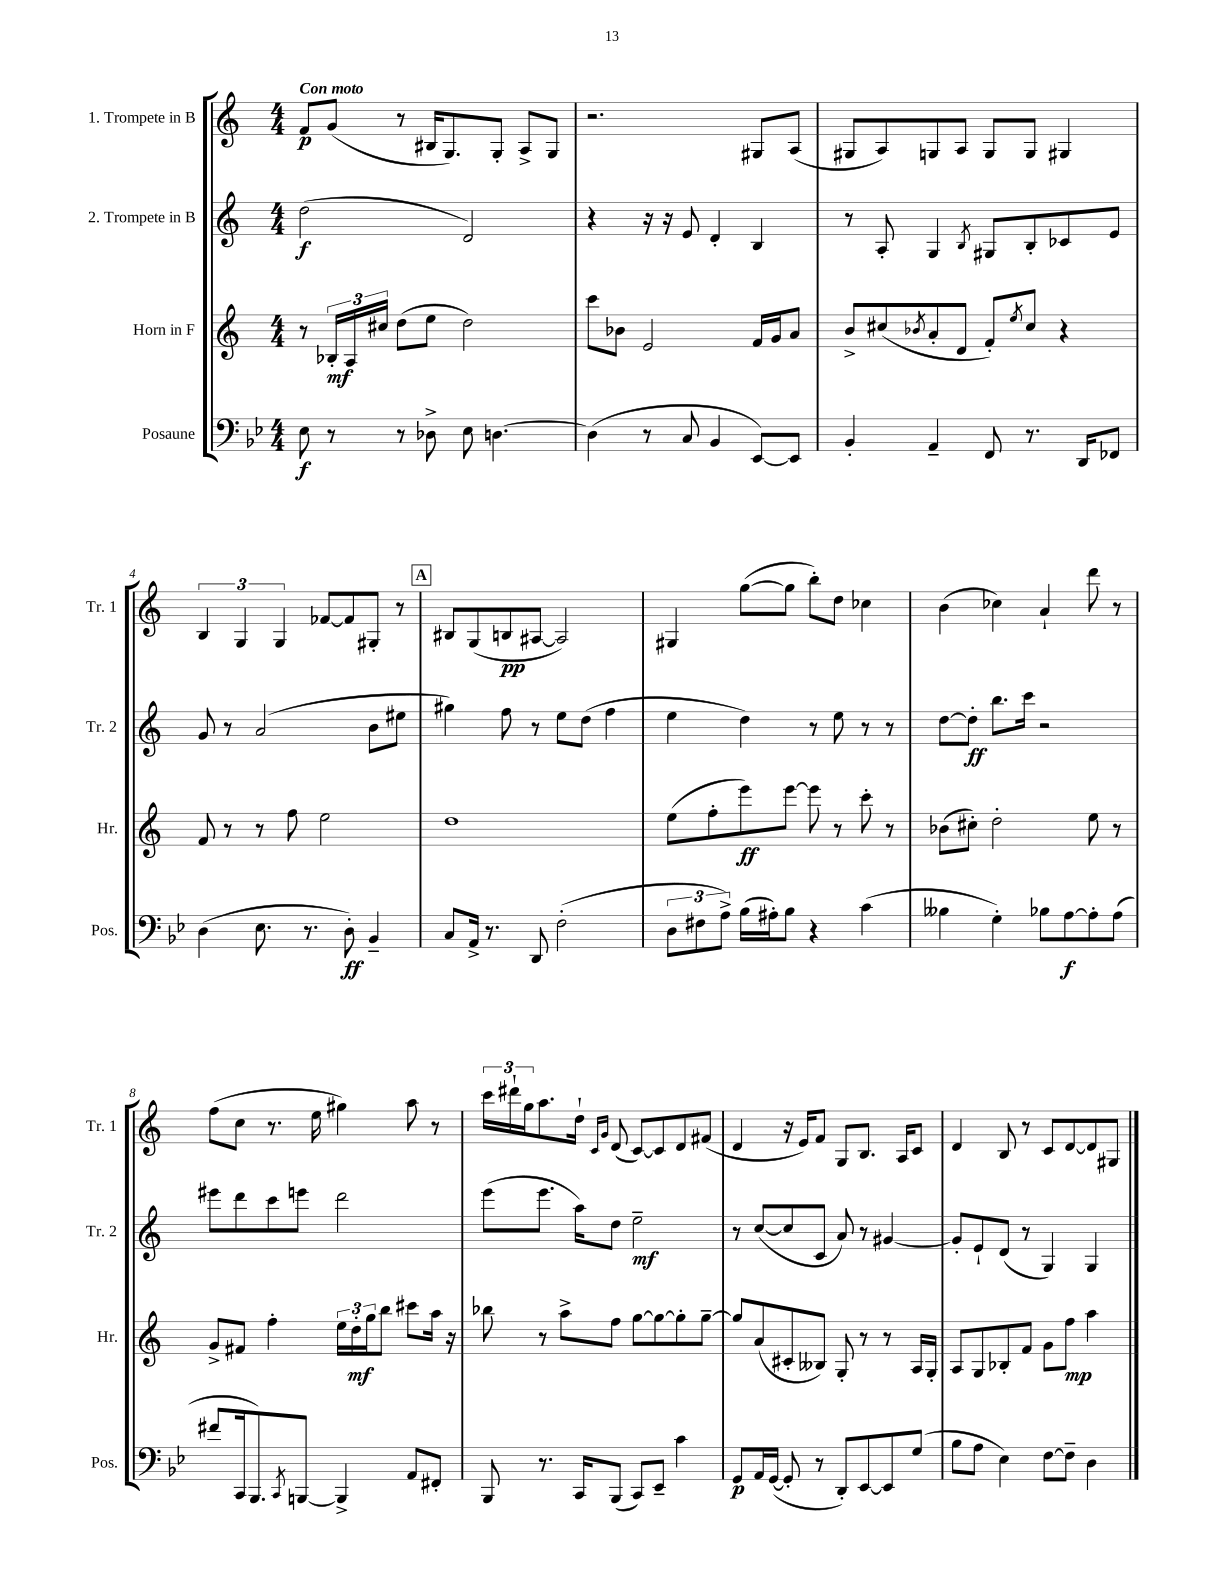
<<
\new StaffGroup <<
\new Staff = "s0" \with { instrumentName = "1. Trompete in B" shortInstrumentName = "Tr. 1" } {
    \clef treble \key c \major \numericTimeSignature \time 4/4 \tempo "Con moto"
    f'8\p g'8( r8 bis16 g8.) g8-. a8-> g8 |
    r2. gis8 a8( |
    gis8 a8) g8 a8 g8 g8 gis4 |
    \tuplet 3/2 { b4 g4 g4 } fes'8~ fes'8 gis8-. r8 |
    \mark \markup { \box "A" } bis8 g8( b8\pp ais8~ ais2) |
    gis4 g''8~( g''8 b''8-.) d''8 ces''4 |
    b'4( ces''4) a'4-! d'''8 r8 |
    f''8( c''8 r8. e''16 gis''4) a''8 r8 |
    \tuplet 3/2 { c'''16 dis'''16-! g''16 } a''8. d''16-! \grace { c'16 g'16 } d'8( c'8~) c'8 d'8 fis'8( |
    d'4 r16 e'16) f'8 g8 b8. a16 c'8 |
    d'4 b8 r8 c'8 d'8~ d'8 gis8 \bar "|." |
}
\new Staff = "s1" \with { instrumentName = "2. Trompete in B" shortInstrumentName = "Tr. 2" } {
    \clef treble \key c \major \numericTimeSignature \time 4/4
    d''2\f( d'2) |
    r4 r16 r16 e'8 d'4-. b4 |
    r8 a8-. g4 \acciaccatura { b8 } gis8 b8-. ces'8 e'8 |
    g'8 r8 a'2( b'8 eis''8 |
    \mark \markup { \box "A" } gis''4) f''8 r8 e''8 d''8( f''4 |
    e''4 d''4) r8 e''8 r8 r8 |
    d''8~ d''8-.\ff b''8. c'''16 r2 |
    eis'''8 d'''8 c'''8 e'''8 d'''2 |
    e'''8( e'''8. a''16) d''8 e''2--\mf |
    r8 c''8~( c''8 c'8 a'8) r8 gis'4~ |
    gis'8-. e'8-! d'8( r8 g4) g4 \bar "|." |
}
\new Staff = "s2" \with { instrumentName = "Horn in F" shortInstrumentName = "Hr." } {
    \clef treble \key c \major \numericTimeSignature \time 4/4
    r8 \tuplet 3/2 { bes16-.\mf a16 cis''16 } d''8( e''8 d''2) |
    c'''8 bes'8 e'2 f'16 g'16 a'8 |
    b'8-> cis''8( \acciaccatura { bes'8 } a'8-. d'8 f'8-.) \acciaccatura { e''8 } cis''8 r4 |
    f'8 r8 r8 f''8 e''2 |
    \mark \markup { \box "A" } d''1 |
    e''8( f''8-. e'''8\ff) e'''8~ e'''8 r8 c'''8-. r8 |
    bes'8( cis''8-.) d''2-. e''8 r8 |
    g'8-> fis'8 f''4-. \tuplet 3/2 { e''16 d''16-.\mf g''16 } b''8 cis'''8 a''16 r16 |
    bes''8 r8 a''8-> f''8 g''8~ g''8~ g''8-. g''8~-- |
    g''8 a'8( cis'8-. beses8) g8-. r8 r8 a16 g16-. |
    a8 g8 bes8-. f'8 g'8 f''8\mp a''4 \bar "|." |
}
\new Staff = "s3" \with { instrumentName = "Posaune" shortInstrumentName = "Pos." } {
    \clef bass \key bes \major \numericTimeSignature \time 4/4
    ees8\f r8 r8 des8-> ees8 d4.~ |
    d4( r8 c8 bes,4 ees,8~) ees,8 |
    bes,4-. a,4-- f,8 r8. d,16 fes,8 |
    d4( ees8. r8. d8-.\ff) bes,4-- |
    \mark \markup { \box "A" } c8 a,16-> r8. d,8 f2-.( |
    \tuplet 3/2 { d8 fis8 a8->) } bes16( ais16-.) bes8 r4 c'4( |
    beses4 g4-.) bes8 a8~\f a8-. a8( |
    fis'8 c,16 bes,,8.) \acciaccatura { c,8 } b,,8~ b,,4-> a,8 fis,8-. |
    bes,,8 r8. c,16 bes,,8( c,8) ees,8-- c'4 |
    g,8\p a,16 g,16~( g,8-. r8 d,8-.) ees,8~ ees,8 g8( |
    bes8 a8 ees4) f8~ f8-- d4 \bar "|." |
}
>>
>>
